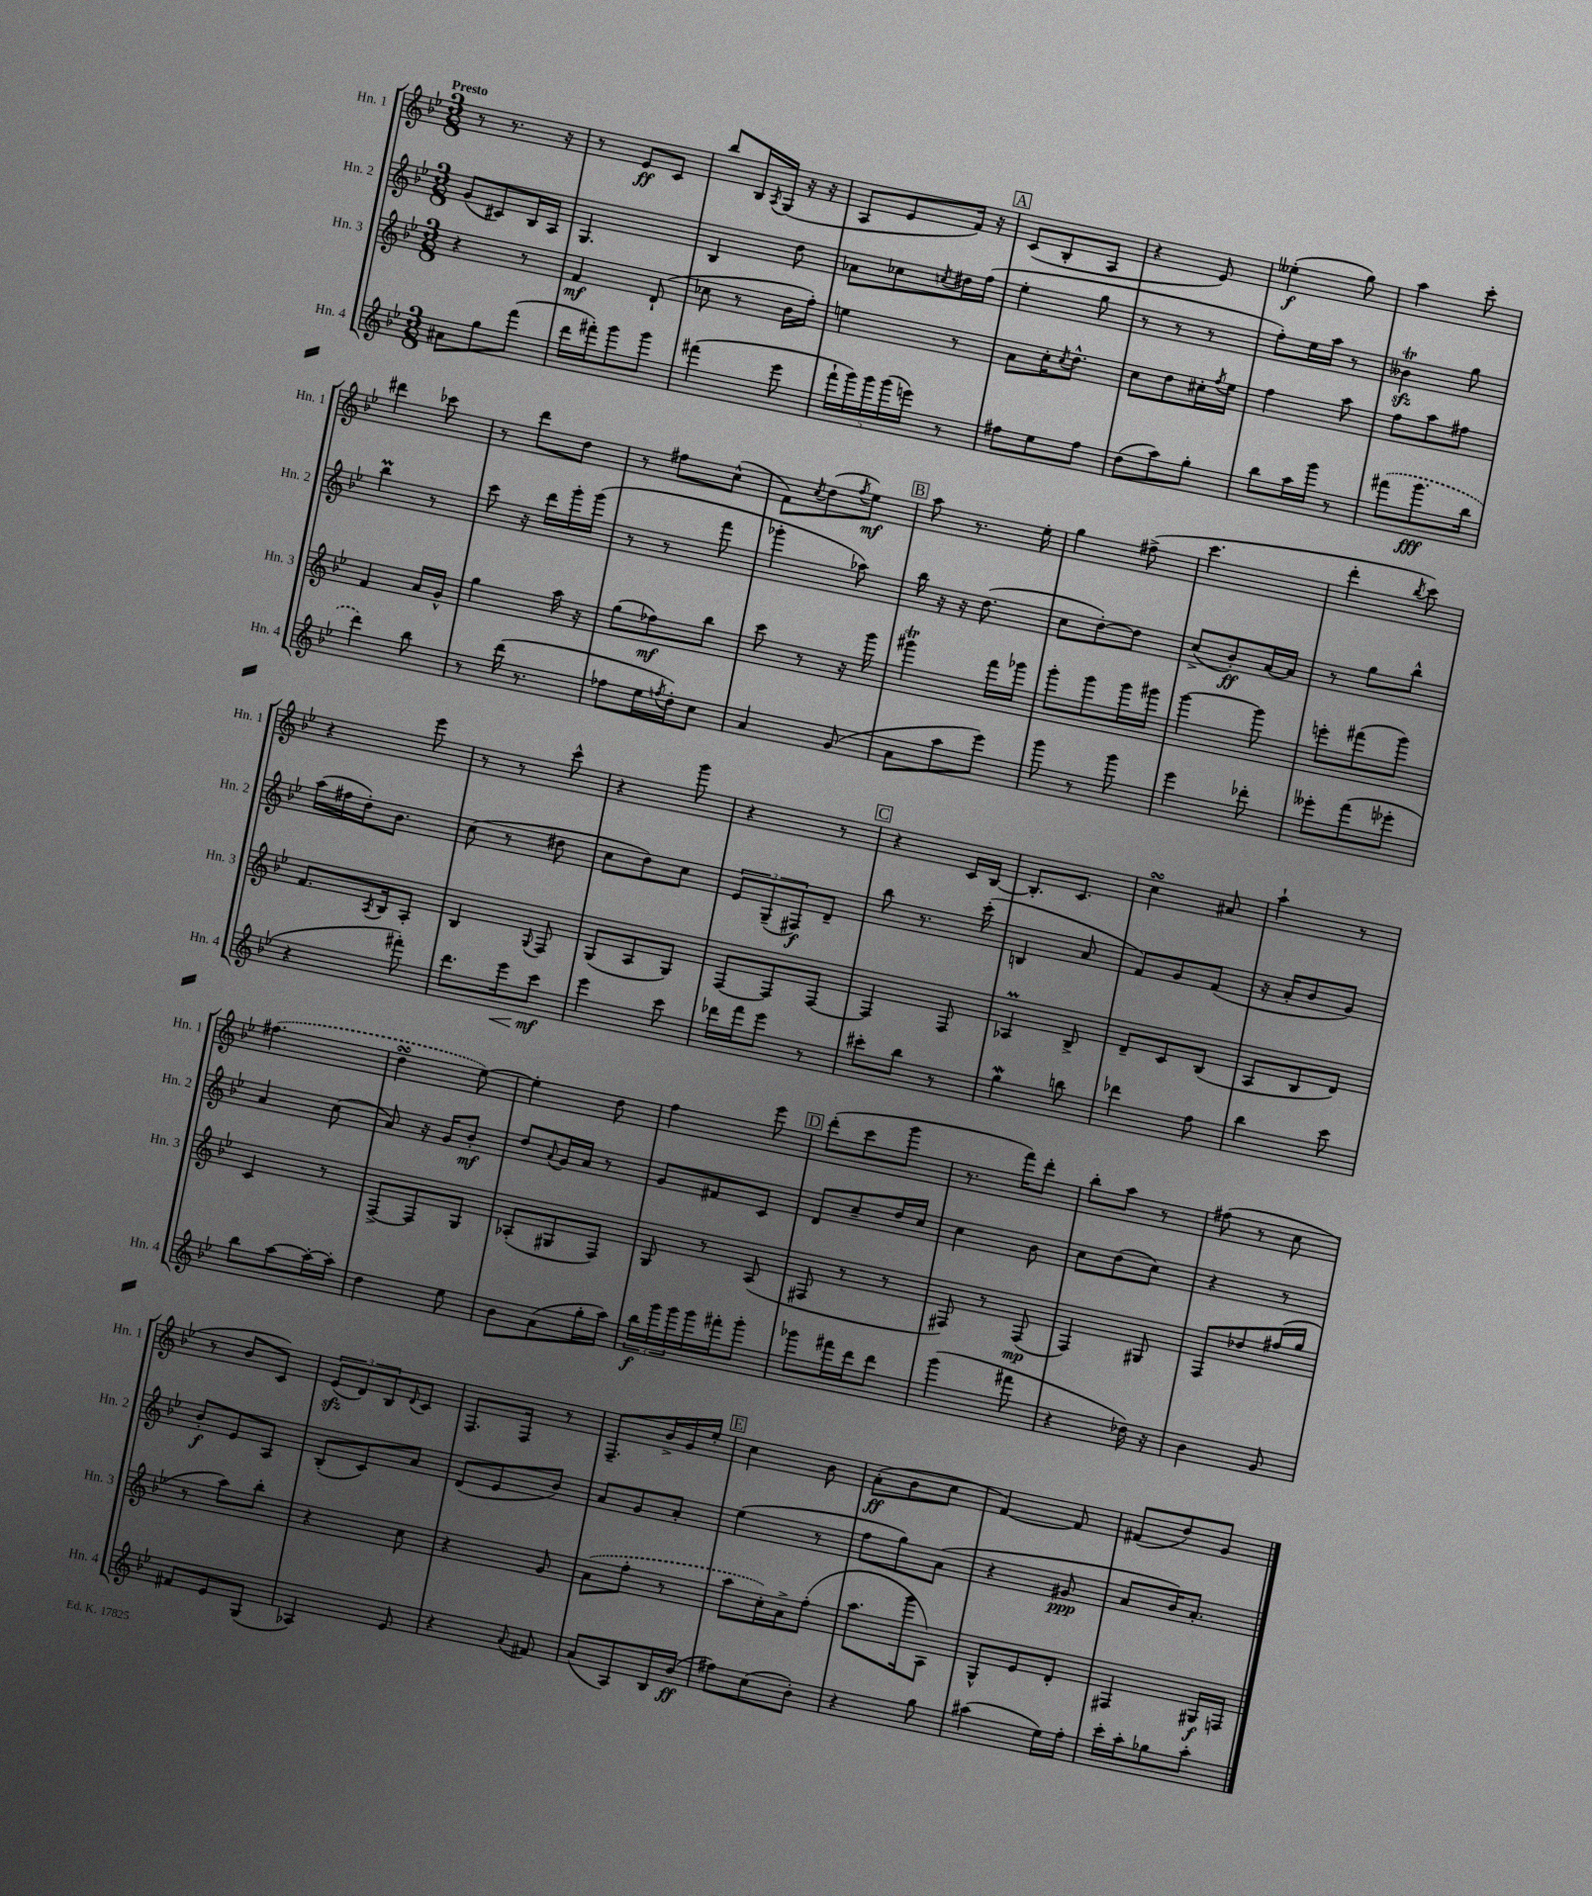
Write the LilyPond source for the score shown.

<<
\new StaffGroup <<
\new Staff = "s0" \with { instrumentName = "Hn. 1" shortInstrumentName = "Hn. 1" } {
    \clef treble \key bes \major \numericTimeSignature \time 3/8 \tempo "Presto"
    r8 r8. r16 |
    r8 ees'8\ff c'8 |
    bes''8 bes16 \acciaccatura { a8 } g16( r16 r16 |
    a8 ees'8 f'16) r16 |
    \mark \markup { \box "A" } c'8( bes8-. a8 |
    r4 ees'8) |
    eeses''4-.\f( g''8) |
    a''4 c'''8-. |
    dis'''4 ces'''8 |
    r8 d'''8 d''8 |
    r8 fis''8 c''8-^( |
    f'8) \acciaccatura { c''8 } d''8( \acciaccatura { f''8 } ees''8\mf) |
    \mark \markup { \box "B" } a''8 r8. ees''16-. |
    g''4 fis''8->( |
    c'''4. |
    d'''4-. \acciaccatura { bes''8 } c'''8) |
    r4 ees'''8 |
    r8 r8 c'''8-^ |
    r4 g'''8 |
    r4 r8 |
    \mark \markup { \box "C" } r4 c'16 bes16~ |
    bes8.-. c'8. |
    c''4\turn ais'8 |
    a''4-! r8 |
    \once \slurDashed fis''4.( |
    d''4\turn ees''8~) |
    ees''4-. d''8 |
    f''4 ees'''8 |
    \mark \markup { \box "D" } d'''8-.( c'''8 g'''8 |
    r8. f'''16) d'''8-. |
    bes''8-. a''8 r8 |
    fis''8( r8 c''8 |
    r8 bes'8 c'8) |
    \tuplet 3/2 { ees'8\sfz( d'8) bes8 } \appoggiatura { d'8 } c'8 |
    f8. f16 r8 |
    f8.-- bes'16-> g'16 ees''16-. |
    \mark \markup { \box "E" } c''4 bes'8 |
    a'8-.\ff( bes'8 c''8 |
    f'4~) f'8 |
    fis'8( d''8) g'8 \bar "|." |
}
\new Staff = "s1" \with { instrumentName = "Hn. 2" shortInstrumentName = "Hn. 2" } {
    \clef treble \key bes \major \numericTimeSignature \time 3/8
    g'8( cis'8) bes16 a16 |
    g4. |
    bes4 d''8 |
    aes'8 ces''8 \acciaccatura { c''8 } dis''16 f''16( |
    \mark \markup { \box "A" } ees''4-. g''8 |
    r8 r8 r8 |
    f''8-.) ees''16 a''16 r8 |
    beses'4\trill\sfz g''8 |
    bes''4\prall r8 |
    c'''8 r16 d'''16 g'''16-. g'''16( |
    r8 r8 f'''8 |
    ges'''4-. aes''8) |
    \mark \markup { \box "B" } bes''16 r16 r16 d''8.( |
    c''8 d''8~-.) d''8 |
    c''8->( bes'8-.\ff) a'16~ a'16 |
    r8 g''8 bes''8-^ |
    a''16( fis''16 d''16-.) bes'8. |
    c''8( r8 dis''8 |
    c''8 d''8) c''8 |
    \tuplet 3/2 { ees'8 g8--( fis8\f) } d'8-- |
    \mark \markup { \box "C" } bes''8 r8. c'''16-.( |
    b4 a'8 |
    f'8) g'8 f'8( |
    r16 a'16-. bes'8 g'8) |
    a'4 c''8( |
    a'8) r16 g'16 bes'8-.\mf |
    d''8 \appoggiatura { a'8 } g'16 a'16 r8 |
    g'8 fis'8 c'8 |
    \mark \markup { \box "D" } d'8 c''8-- d''16 c''16 |
    c''4 bes'8 |
    c''8 d''8( c''8) |
    r4 r8 |
    bes'8-.\f ees'8 a8 |
    bes8-.( c'8) a'8 |
    d'8( ees'8 bes'8) |
    a'8 g'8 a'8-. |
    \mark \markup { \box "E" } ees''4( r8 |
    f''8 g''8) a'8( |
    r4 gis'8\ppp |
    a'8 bes'16) a'8.-. \bar "|." |
}
\new Staff = "s2" \with { instrumentName = "Hn. 3" shortInstrumentName = "Hn. 3" } {
    \clef treble \key bes \major \numericTimeSignature \time 3/8
    r4 r8 |
    f'4\mf d'8-!( |
    ces''8 r8 bes'16 f''16-.) |
    e''4 r8 |
    \mark \markup { \box "A" } a'8 c''16-. \acciaccatura { c''8 } d''8.-^ |
    c''8 d''8 cis''16-. \acciaccatura { f''8 } ees''16 |
    f''4 a''8 |
    f''8 a''8 fis''8 |
    f'4 a'16 g'16-^ |
    g''4 a''16 r16 |
    g''8( fes''8\mf) bes''8 |
    c'''8 r8 r16 g'''16 |
    \mark \markup { \box "B" } gis'''4\trill f'''16 ges'''16 |
    g'''8-. g'''8 g'''16 gis'''16 |
    g'''4~ g'''8 |
    e'''8-. fis'''8( g'''8) |
    f'8. \acciaccatura { a8 } bes16 a8-. |
    bes4 \appoggiatura { g8 } f8 |
    g8( a8 g8) |
    f8~ f8 f8~ |
    \mark \markup { \box "C" } f4 f8 |
    aes4\prall bes8-> |
    d'8-- c'8 bes8( |
    a8 bes8 d'8) |
    c'4 r8 |
    f8~-> f8 g8 |
    aes8-.( gis8 f8) |
    g8 r8 a8( |
    \mark \markup { \box "D" } fis8 r8 r8 |
    fis8) r8 fis8\mp( |
    f4) gis8 |
    f8 des''8 fis''16( g''16 |
    r8 a''8) bes''8-. |
    r4 c''8 |
    r4 g'8 |
    \once \slurDashed a'8( f''8-. r8 |
    \mark \markup { \box "E" } a''8 c''16-.) a'16-> f''8-.( |
    a''8. g'''16 a8) |
    g8-^ ees'8 d'8-. |
    fis4 gis16\f f16 \bar "|." |
}
\new Staff = "s3" \with { instrumentName = "Hn. 4" shortInstrumentName = "Hn. 4" } {
    \clef treble \key bes \major \numericTimeSignature \time 3/8
    ais'8 g''8 f'''8( |
    d'''16 fis'''16-.) g'''8 g'''8 |
    fis'''4( ees'''8 |
    \tuplet 5/4 { f'''16-! g'''16) g'''16 g'''16( e'''16) } r8 |
    \mark \markup { \box "A" } fis''8 ees''8 fis''8 |
    d''8( a''8) g''8-. |
    bes''8 a''16 g'''16 r8 |
    \once \slurDashed fis'''8( g'''8.\fff bes''16 |
    d'''4) bes''8 |
    r8 d'''16( r8. |
    fes''8 ees''16 \acciaccatura { f''8 } d''16-.) c''8 |
    a'4 g'8( |
    \mark \markup { \box "B" } a'8 a''8 ees'''8) |
    g'''8 r8 g'''8 |
    ees'''4 des'''8-. |
    eeses'''8-. f'''8( ees'''8-. |
    r4 fis'''8-.) |
    d'''8. ees'''16\< c'''8\mf\! |
    ees'''4 c'''8 |
    des'''16 f'''16 ees'''8 r8 |
    \mark \markup { \box "C" } cis'''8-. bes''8 r8 |
    g''4\mordent b''8 |
    des'''4 f''8 |
    bes''4 c'''8 |
    bes''8 a''8~ a''16~-. a''16-. |
    d''4 ees''8 |
    bes'8 a'8( g''16-. a''16) |
    \tuplet 3/2 { bes''16\f g'''16 g'''16 } g'''16 fis'''16-. g'''8-. |
    \mark \markup { \box "D" } ges'''8 fis'''16 d'''16 d'''8 |
    g'''4( fis'''8 |
    r4 des''16) r16 |
    bes'4 g'8 |
    fis'8 ees'8 g8( |
    aes4) ees'8 |
    r4 \appoggiatura { a'8 } fis'8 |
    a'8( a8) bes16 bes'16\ff( |
    \mark \markup { \box "E" } fis''8) c''8( bes'8-.) |
    r4 g''8 |
    ais''4( ees''16) f''16-. |
    c'''16-. a''16-. ges''8 a''8-. \bar "|." |
}
>>
>>
\layout { \context { \Score \remove "Bar_number_engraver" } }
